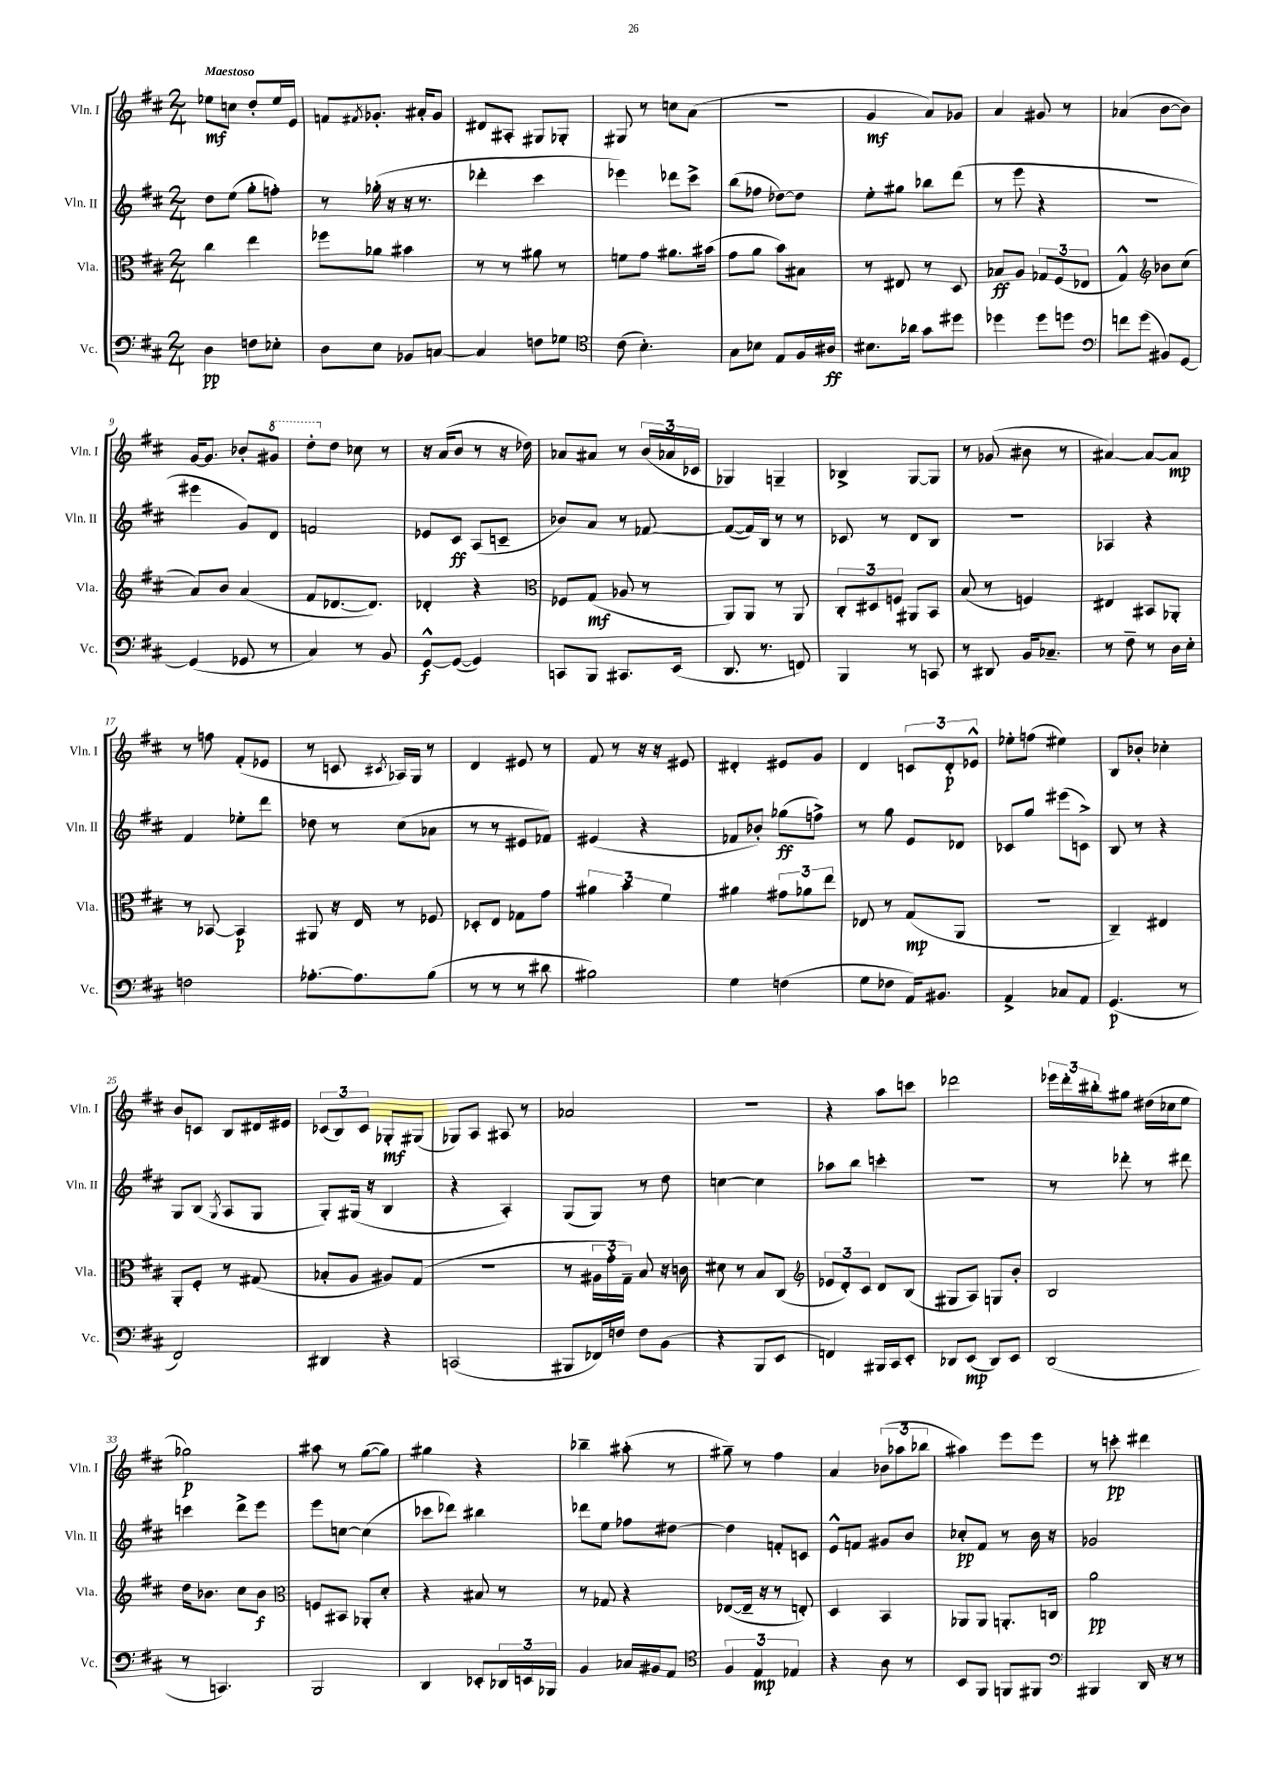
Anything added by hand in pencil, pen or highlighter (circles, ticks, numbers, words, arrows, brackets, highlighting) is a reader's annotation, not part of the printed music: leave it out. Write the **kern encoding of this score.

**kern	**dynam	**kern	**dynam	**kern	**dynam	**kern	**dynam
*part4	*part4	*part3	*part3	*part2	*part2	*part1	*part1
*staff4	*staff4	*staff3	*staff3	*staff2	*staff2	*staff1	*staff1
*I"Vc.	*	*I"Vla.	*	*I"Vln. II	*	*I"Vln. I	*
*I'Vc.	*	*I'Vla.	*	*I'Vln. II	*	*I'Vln. I	*
*clefF4	*	*clefC3	*	*clefG2	*	*clefG2	*
*k[f#c#]	*	*k[f#c#]	*	*k[f#c#]	*	*k[f#c#]	*
*M2/4	*	*M2/4	*	*M2/4	*	*M2/4	*
=1	=1	=1	=1	=1	=1	=1	=1
!	!	!	!	!	!	!LO:TX:a:B:t=Maestoso	!
4D\	pp	4cc#\	.	8dd\L	.	8ee-X\L	mf
.	.	.	.	(8ee\J	.	8ccn\J	.
8Fn\L	.	4ee\	.	8gg'\L	.	8dd'/L	.
8E-X'\J	.	.	.	8ffn'\J)	.	16ee-/L	.
.	.	.	.	.	.	16e/JJ	.
=2	=2	=2	=2	=2	=2	=2	=2
8D\L	.	8ff-X\L	.	8r	.	8fn/L	.
.	.	.	.	.	.	8qf#X/	.
8E\J	.	8a-X\J	.	(16gg-X'\	.	8.g-X'/J	.
.	.	.	.	16r	.	.	.
8BB-X/L	.	4b#X\	.	16r	.	.	.
.	.	.	.	8.r	.	16a#X'/KL	.
[8Cn/J	.	.	.	.	.	8g-/J	.
=3	=3	=3	=3	=3	=3	=3	=3
4C/]	.	8r	.	4ddd-X'\	.	8d#X/L	.
.	.	8r	.	.	.	8A#X'/J	.
8Fn\L	.	8a#X\	.	4ccc#\	.	8G#X/L	.
8G-X\J	.	8r	.	.	.	8G-X'/J	.
=4	=4	=4	=4	=4	=4	=4	=4
*clefC4	*	*	*	*	*	*	*
(8c#\	.	8fn\L	.	4eee-X\)	.	8G#X/	.
4.B'\)	.	8g\J	.	.	.	8r	.
.	.	8.a#X\L	.	8ddd-X\L	.	8ccn\L	.
.	.	.	.	8ccc#^\J	.	(8a\J	.
.	.	(16b#X\Jk	.	.	.	.	.
=5	=5	=5	=5	=5	=5	=5	=5
8G\L	.	8g\L	.	(8bb\L	.	2r	.
8B-X\J	.	8a\J	.	8ff-X\J	.	.	.
8E/L	.	8b\L)	.	[8dd-X\L)	.	.	.
16F#/L	.	8B#X\J	.	8dd-\J]	.	.	.
16A#X/JJ	ff	.	.	.	.	.	.
=6	=6	=6	=6	=6	=6	=6	=6
8.B#X\L	.	8r	.	8ee'\L	.	4g/	mf
.	.	8E#X/	.	8gg#X\J	.	.	.
16a-X\Jk	.	.	.	.	.	.	.
8g\L	.	8r	.	8bb-X\L	.	8a/L)	.
8dd#X\J	.	8D/	.	(8ddd\J	.	8g-X/J	.
=7	=7	=7	=7	=7	=7	=7	=7
4dd-X\	.	8B-X/L	ff	8r	.	4a/	.
.	.	8A/J	.	8eee\	.	.	.
8dd-\L	.	12G-X/L	.	4r	.	8g#X/	.
.	.	(12F#/	.	.	.	.	.
8ddn\J	.	.	.	.	.	8r	.
.	.	12E-X/J	.	.	.	.	.
=8	=8	=8	=8	=8	=8	=8	=8
*clefF4	*	*	*	*	*	*	*
8fn\L	.	4G^^/)	.	2r	.	(4a-X/	.
(8g\J	.	.	.	.	.	.	.
*	*	*clefG2	*	*	*	*	*
8BB#X/L)	.	8b-X\L	.	.	.	[8b\L	.
[8GG/J	.	(8cc#\J	.	.	.	8b\J])	.
!!LO:LB:g=z
=9	=9	=9	=9	=9	=9	=9	=9
(4GG/]	.	8a/L)	.	4eee#X\	.	[16g/KL	.
.	.	.	.	.	.	8.g/J]	.
.	.	8b/J	.	.	.	.	.
8GG-X/	.	(4a/	.	8g/L)	.	8b-X'/L	.
*	*	*	*	*	*	*8va	*
8r	.	.	.	8d/J	.	8gg#X/J	.
=10	=10	=10	=10	=10	=10	=10	=10
4C#/)	.	8f#/L	.	2fn/	.	8ddd'\L	.
*	*	*	*	*	*	*X8va	*
.	.	[8.d-X/	.	.	.	8dd\J	.
8r	.	.	.	.	.	8cc-X\	.
.	.	8.d-/J])	.	.	.	.	.
8BB/	.	.	.	.	.	8r	.
=11	=11	=11	=11	=11	=11	=11	=11
[8GG^^/L	f	4d-X'/	.	8e-X/L	.	16r	.
.	.	.	.	.	.	(16a/KL	.
(8GG/J_	.	.	.	8c#/J	ff	8b/J	.
4GG/])	.	4r	.	(8A/L	.	8r	.
.	.	.	.	8cn~/J	.	16r	.
.	.	.	.	.	.	16dd-X\)	.
=12	=12	=12	=12	=12	=12	=12	=12
*	*	*clefC3	*	*	*	*	*
8CCn/L	.	8F-X/L	.	8b-X/L)	.	8a-X/L	.
8BBB/J	.	(8G/J	mf	8a/J	.	8a#X/J	.
8.CC#X/L	.	8A-X/	.	8r	.	8r	.
.	.	8r	.	[8f-X/	.	(24b/LL	.
.	.	.	.	.	.	24a-X/	.
(16EE/Jk	.	.	.	.	.	.	.
.	.	.	.	.	.	24c-X/JJ	.
=13	=13	=13	=13	=13	=13	=13	=13
8.DD/	.	8AA/L)	.	(8f-/L_	.	4G-X/)	.
.	.	8AA/J	.	16f-/L])	.	.	.
8.r	.	.	.	16B/JJ	.	.	.
.	.	8r	.	8r	.	4Gn~/	.
8FFn/)	.	8AA/	.	8r	.	.	.
=14	=14	=14	=14	=14	=14	=14	=14
4BBB/	.	12C#'/L	.	8c-X/	.	4B-X^/	.
.	.	12D#X/	.	.	.	.	.
.	.	.	.	8r	.	.	.
.	.	12Fn/J	.	.	.	.	.
8r	.	8AA#X/L	.	8d/L	.	[8G/L	.
8CCn/	.	8BB/J	.	8B/J	.	8G/J]	.
=15	=15	=15	=15	=15	=15	=15	=15
8r	.	(8B/	.	2r	.	8r	.
8DD#X/	.	8r	.	.	.	(8g-X/	.
16BB/KL	.	4Fn/)	.	.	.	8b#X\	.
8.C-X~/J	.	.	.	.	.	.	.
.	.	.	.	.	.	8r	.
=16	=16	=16	=16	=16	=16	=16	=16
8r	.	4E#X/	.	4A-X/	.	[4a#X/)	.
8F#~\	.	.	.	.	.	.	.
8r	.	8BB#X/L	.	4r	.	8a#/L_	.
16D\LL	.	8AA-X'/J	.	.	.	8a#/J]	mp
16E'\JJ	.	.	.	.	.	.	.
!!LO:LB:g=z
=17	=17	=17	=17	=17	=17	=17	=17
2Fn\	.	8r	.	4f#/	.	8r	.
.	.	[8BB-X/	.	.	.	8ffn\	.
.	.	4BB-/]	p	8ee-X'\L	.	(8f#'/L	.
.	.	.	.	8ddd\J	.	8e-X/J	.
=18	=18	=18	=18	=18	=18	=18	=18
[8.A-X'\L	.	8AA#X/	.	8dd-X\	.	8r	.
.	.	16r	.	8r	.	8cn/	.
8.A-\]	.	16E/	.	.	.	.	.
.	.	.	.	.	.	8qc#X/	.
.	.	8r	.	(8cc#\L	.	16A-X/LL)	.
.	.	.	.	.	.	16G/JJ	.
(8B\J	.	8F-X/	.	8a-X\J	.	8r	.
=19	=19	=19	=19	=19	=19	=19	=19
8r	.	8D-X'/L	.	8r	.	4d/	.
8r	.	8E/J	.	8r	.	.	.
8r	.	8G-X\L	.	8e#X/L	.	8e#X/	.
8d#X\	.	8g\J	.	8f-X/J)	.	8r	.
=20	=20	=20	=20	=20	=20	=20	=20
2B#X\)	.	6a#X\	.	(4e#X/	.	8f#/	.
.	.	.	.	.	.	8r	.
.	.	6b\	.	.	.	.	.
.	.	.	.	4r	.	16r	.
.	.	.	.	.	.	16r	.
.	.	6f#\	.	.	.	.	.
.	.	.	.	.	.	8e#X/	.
=21	=21	=21	=21	=21	=21	=21	=21
4G\	.	4a#X\	.	8f-X/L	.	4d#X'/	.
.	.	.	.	8b-X'/J)	.	.	.
(4Fn\	.	12g#X\L	.	(8gg-X\L	ff	8e#X/L	.
.	.	12a-X\	.	.	.	.	.
.	.	.	.	8ffn^\J)	.	8g/J	.
.	.	12ee\J	.	.	.	.	.
=22	=22	=22	=22	=22	=22	=22	=22
8G\L	.	8E-X/	.	8r	.	4d/	.
8F-X\J	.	8r	.	8gg\	.	.	.
16AA/KL)	.	(8G/L	mp	8e/L	.	12cn/L	.
8.BB#X/J	.	.	.	.	.	.	.
.	.	.	.	.	.	12d'/	p
.	.	8AA/J	.	8d-X/J	.	.	.
.	.	.	.	.	.	12e-X^^/J	.
=23	=23	=23	=23	=23	=23	=23	=23
4AA^/	.	2r	.	8c-X/L	.	8ee-X'\L	.
.	.	.	.	8gg/J	.	(8ffn\J	.
8C-X/L	.	.	.	(8eee#X\L	.	4ee#X\)	.
8AA/J	.	.	.	8cn^\J)	.	.	.
=24	=24	=24	=24	=24	=24	=24	=24
(4.GG/	p	4C#~/)	.	8B/	.	8B/L	.
.	.	.	.	8r	.	8b-X'/J	.
.	.	4E#X/	.	4r	.	4cc-X'\	.
8r	.	.	.	.	.	.	.
!!LO:LB:g=z
=25	=25	=25	=25	=25	=25	=25	=25
2FF#/)	.	8AA'/L	.	8G/L	.	8b/L	.
.	.	8F#'/J	.	(8B/J	.	8cn/J	.
.	.	.	.	8qG/	.	.	.
.	.	8r	.	8A/L	.	8B/L	.
.	.	(8G#X/	.	8G/J	.	16d#X/L	.
.	.	.	.	.	.	16e#X/JJ	.
=26	=26	=26	=26	=26	=26	=26	=26
4DD#X/	.	8B-X'/L	.	8G'/L)	.	(12c-X/L	.
.	.	.	.	.	.	12B/)	.
.	.	8A/J	.	(16G#X/Jk	.	.	.
.	.	.	.	.	.	12c-/J	.
.	.	.	.	16r	.	.	.
4r	.	8A#X/L)	.	4B/	.	8G-X'/L	mf
.	.	(8G/J	.	.	.	(8G#X/J	.
=27	=27	=27	=27	=27	=27	=27	=27
(2CCn/	.	2r	.	4r	.	8G-X/L)	.
.	.	.	.	.	.	8A/J	.
.	.	.	.	4A'/)	.	8A#X/	.
.	.	.	.	.	.	8r	.
=28	=28	=28	=28	=28	=28	=28	=28
8BBB#X/L	.	8r	.	(8G/L	.	2a-X/	.
16FF-X/L)	.	24A#X\LL	.	8G/J)	.	.	.
.	.	24g'\	.	.	.	.	.
16Fn/JJ	.	.	.	.	.	.	.
.	.	24G~\JJ)	.	.	.	.	.
8F\L	.	8B/	.	8r	.	.	.
(8BB\J	.	16r	.	8dd\	.	.	.
.	.	16cn\	.	.	.	.	.
=29	=29	=29	=29	=29	=29	=29	=29
4r	.	8d#X\	.	[4ccn\	.	2r	.
.	.	8r	.	.	.	.	.
8BBB/L	.	8B/L	.	4cc\]	.	.	.
8EE/J	.	(8C#/J	.	.	.	.	.
=30	=30	=30	=30	=30	=30	=30	=30
*	*	*clefG2	*	*	*	*	*
4FFn/)	.	12e-X/L	.	8aa-X\L	.	4r	.
.	.	12d'/)	.	.	.	.	.
.	.	.	.	8bb\J	.	.	.
.	.	12c#/J	.	.	.	.	.
16BBB#X/LL	.	8d/L	.	4cccn'\	.	8aa\L	.
16CC#/J	.	.	.	.	.	.	.
8EE'/J	.	(8B/J	.	.	.	8cccn\J	.
=31	=31	=31	=31	=31	=31	=31	=31
8DD-X/L	.	8G#X/L	.	2r	.	2ddd-X\	.
(8EE/J	mp	8A/J)	.	.	.	.	.
8DD-/L)	.	8Gn/L	.	.	.	.	.
8EE/J	.	8b'/J	.	.	.	.	.
=32	=32	=32	=32	=32	=32	=32	=32
(2DD/	.	2B/	.	8r	.	24eee-X\LL	.
.	.	.	.	.	.	24ddd'\	.
.	.	.	.	.	.	24bb#X'\J	.
.	.	.	.	8ddd-X'\	.	8gg#X\J	.
.	.	.	.	8r	.	(16dd#X\LL	.
.	.	.	.	.	.	16cc-X\J	.
.	.	.	.	8ddd#X\	.	8ee\J	.
!!LO:LB:g=z
=33	=33	=33	=33	=33	=33	=33	=33
8r	.	16dd\KL	.	4cccn\	.	2gg-X\)	p
.	.	8.b-X\J	.	.	.	.	.
4.CCn/)	.	.	.	.	.	.	.
.	.	8cc#\L	.	8ddd^\L	.	.	.
.	.	8b-\J	f	8eee\J	.	.	.
=34	=34	=34	=34	=34	=34	=34	=34
*	*	*clefC3	*	*	*	*	*
2BBB/	.	8Fn/L	.	8eee\L	.	8aa#X\	.
.	.	8BB#X/J	.	[8ccn\J	.	8r	.
.	.	8AA-X'/L	.	(4cc\]	.	([8gg\L	.
.	.	8d'/J	.	.	.	8gg\J])	.
=35	=35	=35	=35	=35	=35	=35	=35
4DD/	.	4r	.	8ccc-X\L	.	4gg#X\	.
.	.	.	.	8ddd-X\J)	.	.	.
8EE-X'/L	.	8B#X/	.	4bb#X\	.	4r	.
24DD-X/L	.	8r	.	.	.	.	.
24EEn/	.	.	.	.	.	.	.
24BBB-X/JJ	.	.	.	.	.	.	.
=36	=36	=36	=36	=36	=36	=36	=36
4BB/	.	8r	.	8ddd-X\L	.	4bb-X~\	.
.	.	8G-X/	.	8ee\J	.	.	.
16C-X/LL	.	4r	.	8ff-X\L	.	(8aa#X'\	.
16BB#X/J	.	.	.	.	.	.	.
8AA/J	.	.	.	[8dd#X\J	.	8r	.
=37	=37	=37	=37	=37	=37	=37	=37
*clefC4	*	*	*	*	*	*	*
6F#/	.	([8E-X/L	.	4dd#\]	.	8gg#X~\)	.
.	.	16E-~/Jk]	.	.	.	8r	.
6E/	mp	.	.	.	.	.	.
.	.	16r	.	.	.	.	.
.	.	8r	.	8fn'/L	.	4ff#\	.
6E-X/	.	.	.	.	.	.	.
.	.	8En'/)	.	8cn/J	.	.	.
=38	=38	=38	=38	=38	=38	=38	=38
4r	.	4D/	.	8e^^/L	.	4a/	.
.	.	.	.	8fn/J	.	.	.
8A\	.	4BB/	.	8g#X/L	.	(12b-X\L	.
.	.	.	.	.	.	12aa-X\	.
8r	.	.	.	8b/J	.	.	.
.	.	.	.	.	.	12bb-X\J	.
=39	=39	=39	=39	=39	=39	=39	=39
8BB/L	.	8AA-X/L	.	8cc-X'/L	pp	4aa#X\)	.
8FF#/J	.	8AA-/J	.	8f#/J	.	.	.
8FFn/L	.	8.AAn'/L	.	8r	.	8eee\L	.
8FF#X/J	.	.	.	16b\	.	8eee\J	.
.	.	16Cn/Jk	.	16r	.	.	.
=40	=40	=40	=40	=40	=40	=40	=40
*clefF4	*	*	*	*	*	*	*
4BBB#X/	.	2a\	pp	2g-X/	.	8r	.
.	.	.	.	.	.	8cccn'\	pp
16DD/	.	.	.	.	.	4ddd#X\	.
16r	.	.	.	.	.	.	.
8r	.	.	.	.	.	.	.
==	==	==	==	==	==	==	==
*-	*-	*-	*-	*-	*-	*-	*-
